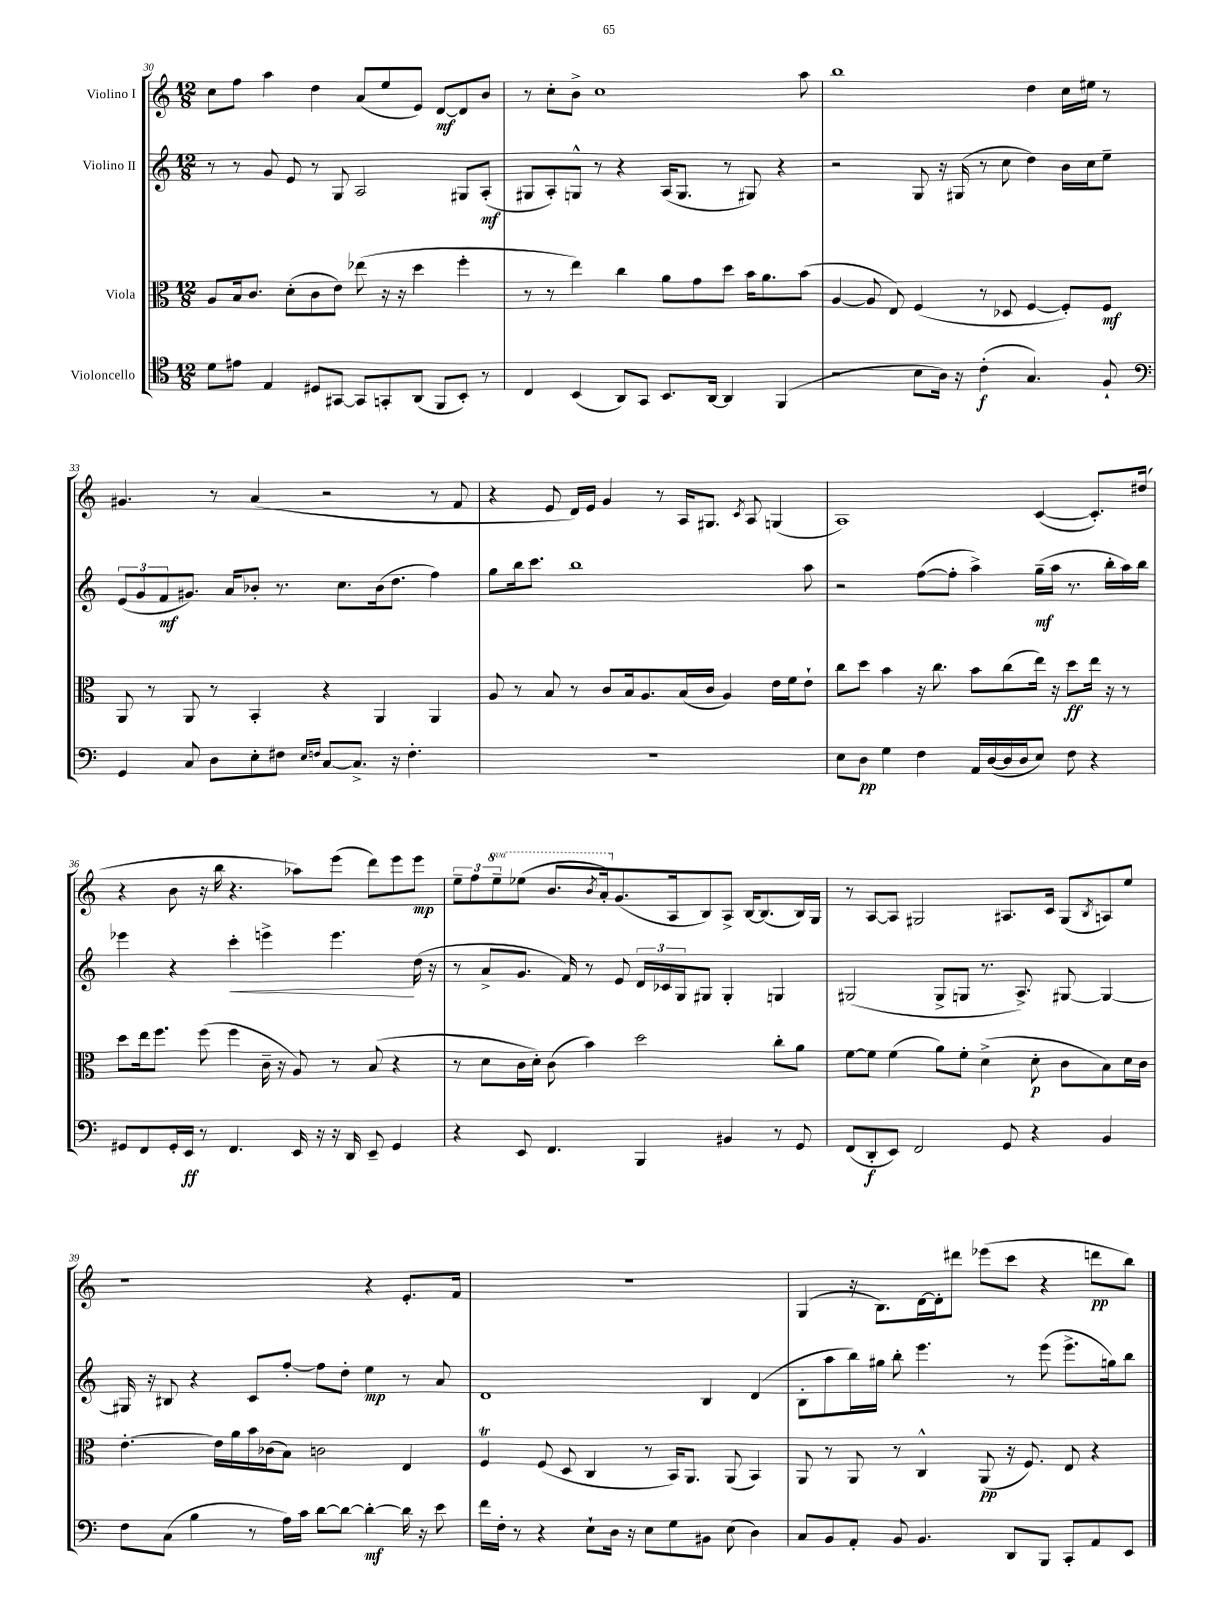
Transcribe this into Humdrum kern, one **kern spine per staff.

**kern	**kern	**kern	**kern
*staff4	*staff3	*staff2	*staff1
*clefC4	*clefC3	*clefG2	*clefG2
*k[]	*k[]	*k[]	*k[]
*M12/8	*M12/8	*M12/8	*M12/8
8d	8A	8r	8cc
8e#	16B	8r	8ff
.	8.c	.	.
4E	.	8g	4aa
.	(8d'	8e	.
8D#	8c	8r	4dd
[8GG#	8e)	8G	.
8GG#]	(8ee-	2A	(8a
8GG'	16r	.	8ee
.	16r	.	.
(8AA	4dd	.	8e)
8FF	.	.	[8d
8BB')	4ff'	8G#	8d]
8r	.	(8A'	8b
=	=	=	=
4C	8r	8G#	8r
.	8r	8A')	8cc'
(4BB	4ee)	8G^^	8b^
.	.	8r	1cc
8AA)	4cc	4r	.
8GG	.	.	.
8.BB	8a	(16A	.
.	.	8.G	.
.	8g	.	.
[16AA	.	.	.
4AA]	8dd	8r	.
.	16b	8G#)	.
.	8.a	.	.
(4FF	.	4r	.
.	(8b	.	8aa
=	=	=	=
2r	[4A	2r	1bb
.	8A]	.	.
.	8E)	.	.
8B	(4F	8G	.
16A)	.	16r	.
16r	.	(16G#	.
(4c'	8r	8r	.
.	8D-	8cc	.
4.G)	[4F	4dd)	4dd
.	8F'])	16b	16cc
.	.	16cc	16ee#
8F`	8F	8ee~	8r
=	=	=	=
*clefF4	*	*	*
4GG	8AA	(12e	4.g#
.	.	12g	.
.	8r	.	.
.	.	12f	.
8C	8AA	8.g#)	.
8D	8r	.	8r
.	.	16a	.
8E'	4BB'	8b-'	(4a
8F#	.	8.r	.
16qqE	.	.	.
16qqF	.	.	.
[8C	4r	.	2r
.	.	8.cc	.
8.C^]	.	.	.
.	4AA	(16b-	.
16r	.	8.dd	.
4.F'	.	.	.
.	4AA	4ff)	8r
.	.	.	8f
=	=	=	=
1.r	8A	8gg	4r
.	8r	16bb	.
.	.	8.ccc	.
.	8B	.	8e
.	8r	1bb	16d)
.	.	.	16e
.	8c	.	4g
.	16B	.	.
.	8.A	.	.
.	.	.	8r
.	(16B	.	16A
.	16c	.	8.G#
.	4A)	.	.
.	.	.	8qc
.	.	.	8A
.	16e	.	(4G
.	16f	.	.
.	8e`	8aa	.
=	=	=	=
8E	8cc	2r	1A)
8D	8dd	.	.
4G	4b	.	.
4F	16r	([8ff	.
.	8.cc	.	.
.	.	8ff']	.
16AA	8b	4aa^)	.
([16D	.	.	.
16D]	(8cc	.	.
16D	.	.	.
8E)	16ee)	(16gg~	([4c
.	16r	16aa	.
8F	8dd	8.r	.
4r	16ee	.	8.c'])
.	16r	16bb'	.
.	8r	16aa)	.
.	.	16bb	(16dd#
=	=	=	=
8GG#	8dd	4eee-	4r
8FF	16ee	.	.
.	8.ff	.	.
16GG#'	.	4r	8b
16EE	.	.	.
8r	(8ff	.	16r
.	.	.	16bb
4.FF	4ff	4ccc'	4.r
.	16c~	4eee^	.
.	16r	.	.
16EE	8A)	.	8aa-)
16r	.	.	.
16r	8r	4.eee	(8eee
16DD	.	.	.
8EE~	(8B	.	8ddd)
4GG#	4r	.	8eee
.	.	(16dd	8eee
.	.	16r	.
=	=	=	=
4r	8r	8r	12ee~
.	.	.	12ff
.	8d	8a^	.
.	.	.	12eee~
8EE	16c	8.g	(8eee-
.	16d')	.	.
4.FF	(8c	.	8.bb
.	.	16f)	.
.	4b)	8r	.
.	.	.	8qbb
.	.	.	16aa')
.	.	8e	(8.g
4BBB	2dd	24d	.
.	.	24c-	.
.	.	.	16A
.	.	24G	.
.	.	8G#	8B)
4BB#	.	4G#'	8A^
.	.	.	[16B
.	.	.	(8.B]
8r	8cc'	4G	.
8GG	8a	.	16B)
.	.	.	16G
=	=	=	=
(8FF	[8f	(2G#	8r
8DD'	8f]	.	[8A
8EE)	(4f	.	8A]
2FF	.	.	2G#
.	8a)	8G#^	.
.	8f'	8G	.
.	(4d^	8.r	.
8GG	.	.	8.A#
.	.	8.A^)	.
4r	8d'	.	.
.	.	.	16c
.	8c	[8G#	(8G#
.	.	.	8qB
4BB	8B)	4G#_	8A)
.	16d	.	8ee
.	16c	.	.
=	=	=	=
8F	[4.e'	16G#]	1r
.	.	16r	.
(8C	.	8B#	.
4B	.	4r	.
.	16e]	.	.
.	16a	.	.
8r	16b	8c	.
.	(16c-	.	.
16A)	8B)	[8ff'	.
16c	.	.	.
[8d	2c	8ff]	.
8d_	.	8dd'	.
4d'_	.	4ee	4r
16d]	4E	8r	8.e'
16r	.	.	.
8e	.	8a	.
.	.	.	16f
=	=	=	=
16f	4F	1d	1.r
16F'	.	.	.
8r	.	.	.
4r	(8F	.	.
.	8D	.	.
8E`	4C	.	.
16D	.	.	.
16r	.	.	.
8E	8r	.	.
8G	16BB)	.	.
.	8.AA	.	.
8BB#	.	4B	.
(8E	(8AA	.	.
4D)	4BB)	(4d	.
=	=	=	=
8C	8AA	8B'	(4G
8BB	8r	8aa	.
8AA'	8AA	16bb)	16r
.	.	16gg#	8.B)
8BB	8r	8bb'	.
4.BB	4C^^	4.eee	[16d
.	.	.	16d']
.	.	.	8ddd#
.	(8AA	.	(8eee-
8DD	16r	8r	8ccc
.	8.F)	.	.
8BBB	.	(8eee	4r
8CC'	8E	8.eee^	.
8AA	4r	.	8ddd
.	.	16gg)	.
8EE	.	8bb	8bb)
==	==	==	==
*-	*-	*-	*-
